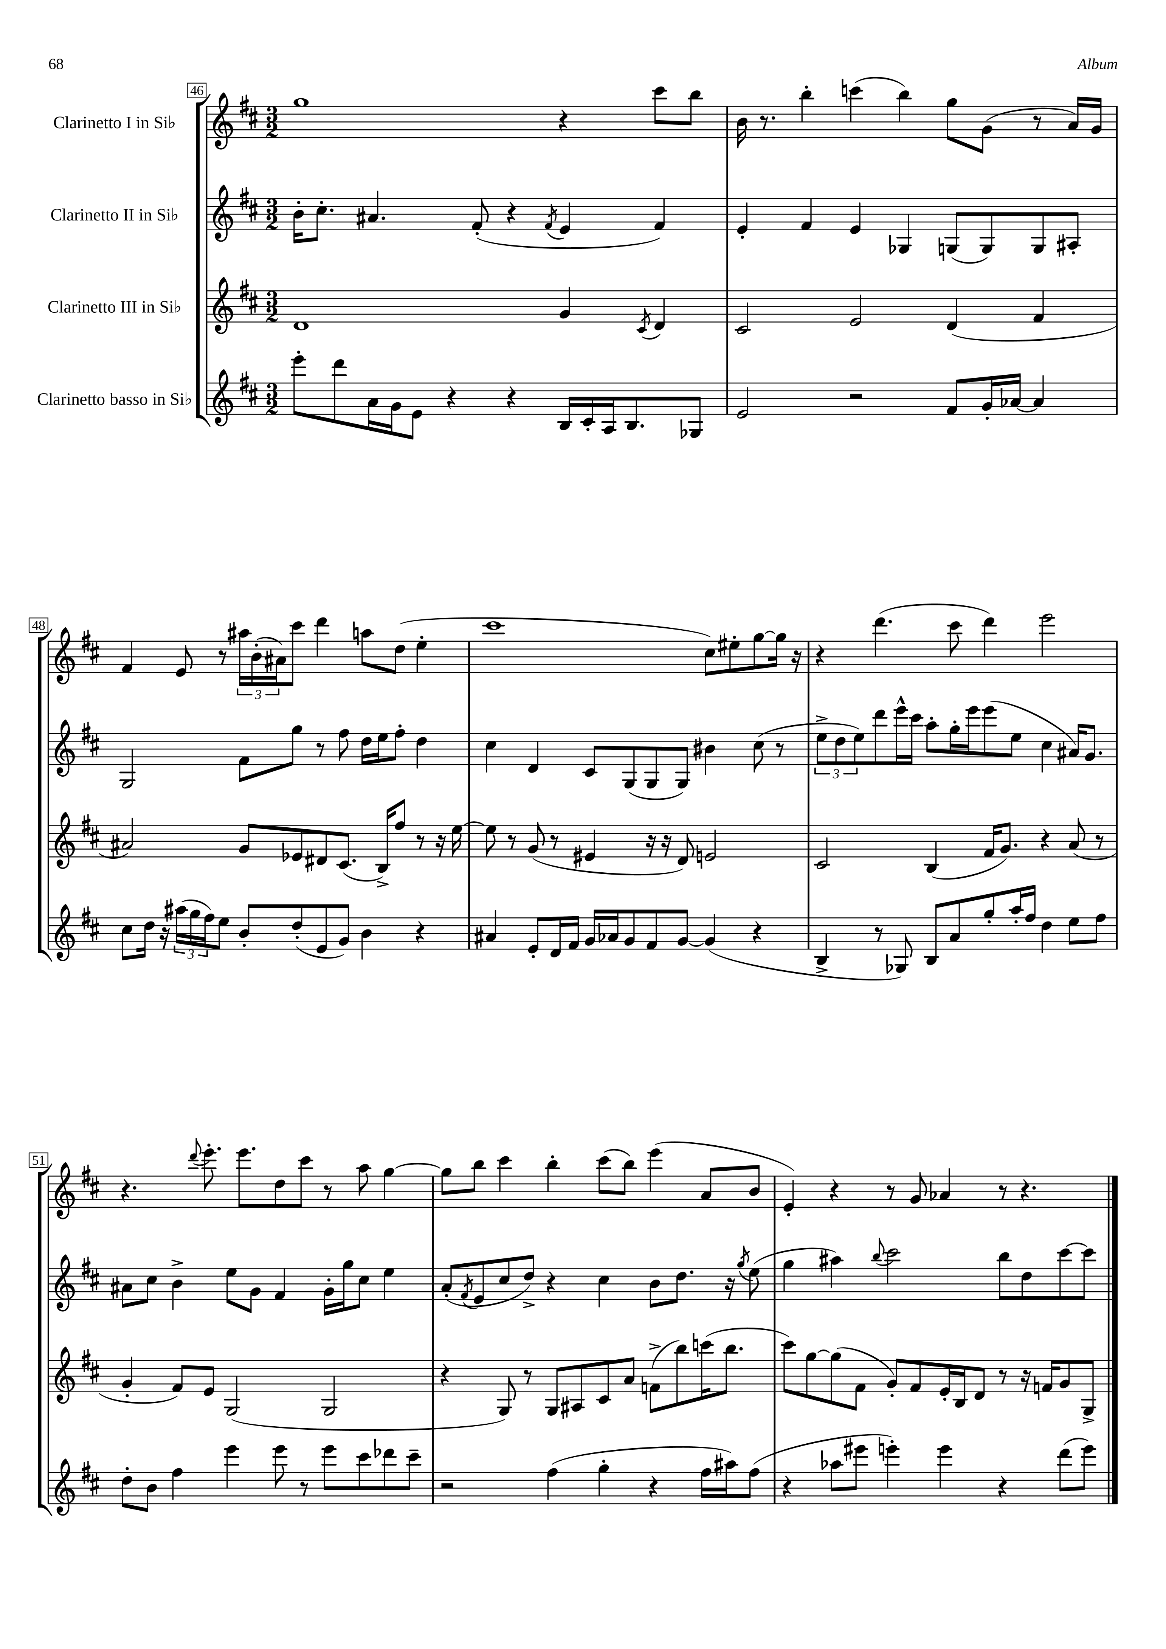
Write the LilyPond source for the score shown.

<<
\new StaffGroup <<
\new Staff = "s0" \with { instrumentName = "Clarinetto I in Sib" } {
    \clef treble \key d \major \numericTimeSignature \time 3/2
    g''1 r4 cis'''8 b''8 |
    b'16 r8. b''4-. c'''4( b''4) g''8 g'8( r8 a'16) g'16 |
    fis'4 e'8 r8 \tuplet 3/2 { ais''16 b'16-.( ais'16) } cis'''8 d'''4 a''8 d''8( e''4-. |
    cis'''1 cis''8) eis''8-. g''8~ g''16 r16 |
    r4 d'''4.( cis'''8 d'''4) e'''2 |
    r4. \appoggiatura { d'''8 } e'''8.-. e'''8. d''8 cis'''8 r8 a''8 g''4~ |
    g''8 b''8 cis'''4 b''4-. cis'''8( b''8) e'''4( a'8 b'8 |
    e'4-.) r4 r8 g'8 aes'4 r8 r4. \bar "|." |
}
\new Staff = "s1" \with { instrumentName = "Clarinetto II in Sib" } {
    \clef treble \key d \major \numericTimeSignature \time 3/2
    b'16-. cis''8.-. ais'4. fis'8-.( r4 \acciaccatura { fis'8 } e'4 fis'4) |
    e'4-. fis'4 e'4 ges4 g8( g8) g8 ais8-. |
    g2 fis'8 g''8 r8 fis''8 d''16 e''16 fis''8-. d''4 |
    cis''4 d'4 cis'8 g8( g8 g8) bis'4 cis''8( r8 |
    \tuplet 3/2 { e''8-> d''8 e''8) } d'''8 e'''16-^ cis'''16 a''8-. g''16-. e'''16 e'''8( e''8 cis''4 ais'16) g'8. |
    ais'8 cis''8 b'4-> e''8 g'8 fis'4 g'16-. g''16 cis''8 e''4 |
    a'8-.( \acciaccatura { fis'8 } e'8 cis''8 d''8->) r4 cis''4 b'8 d''8. r16 \acciaccatura { g''8 } e''8( |
    g''4 ais''4) \appoggiatura { b''8 } cis'''2 b''8 d''8 cis'''8~ cis'''8 \bar "|." |
}
\new Staff = "s2" \with { instrumentName = "Clarinetto III in Sib" } {
    \clef treble \key d \major \numericTimeSignature \time 3/2
    d'1 g'4 \acciaccatura { cis'8 } d'4 |
    cis'2 e'2 d'4( fis'4 |
    ais'2) g'8 ees'8 dis'8 cis'8.( b16->) fis''8 r8 r16 e''16~ |
    e''8 r8 g'8( r8 eis'4 r16 r16 d'8) e'2 |
    cis'2 b4( fis'16 g'8.) r4 a'8( r8 |
    g'4-. fis'8) e'8 g2( g2 |
    r4 g8) r8 g8 ais8 cis'8 a'8 f'8->( b''8) c'''16( b''8. |
    cis'''8) g''8~ g''8( fis'8 g'8-.) fis'8 e'16-. b16 d'8 r8 r16 f'16 g'8 g8-> \bar "|." |
}
\new Staff = "s3" \with { instrumentName = "Clarinetto basso in Sib" } {
    \clef treble \key d \major \numericTimeSignature \time 3/2
    e'''8-. d'''8 a'16 g'16 e'8 r4 r4 b16 cis'16-. a16 b8. ges8 |
    e'2 r2 fis'8 g'16-. aes'16~ aes'4 |
    cis''8 d''16 r16 \tuplet 3/2 { ais''16( g''16 fis''16) } e''8 b'8-. d''8-.( e'8 g'8) b'4 r4 |
    ais'4 e'8-. d'16 fis'16 g'16 aes'16 g'8 fis'8 g'8~ g'4( r4 |
    b4-> r8 ges8) b8 a'8 g''8-. a''16-. fis''16 d''4 e''8 fis''8 |
    d''8-. b'8 fis''4 e'''4 e'''8 r8 e'''8 cis'''8 des'''8 cis'''8-- |
    r2 fis''4( g''4-. r4 fis''16 ais''16) fis''8( |
    r4 aes''8 eis'''8 e'''4-.) e'''4 r4 d'''8( e'''8) \bar "|." |
}
>>
>>
\layout { \context { \Score currentBarNumber = #46 \override BarNumber.stencil = #(make-stencil-boxer 0.1 0.3 ly:text-interface::print) } }
